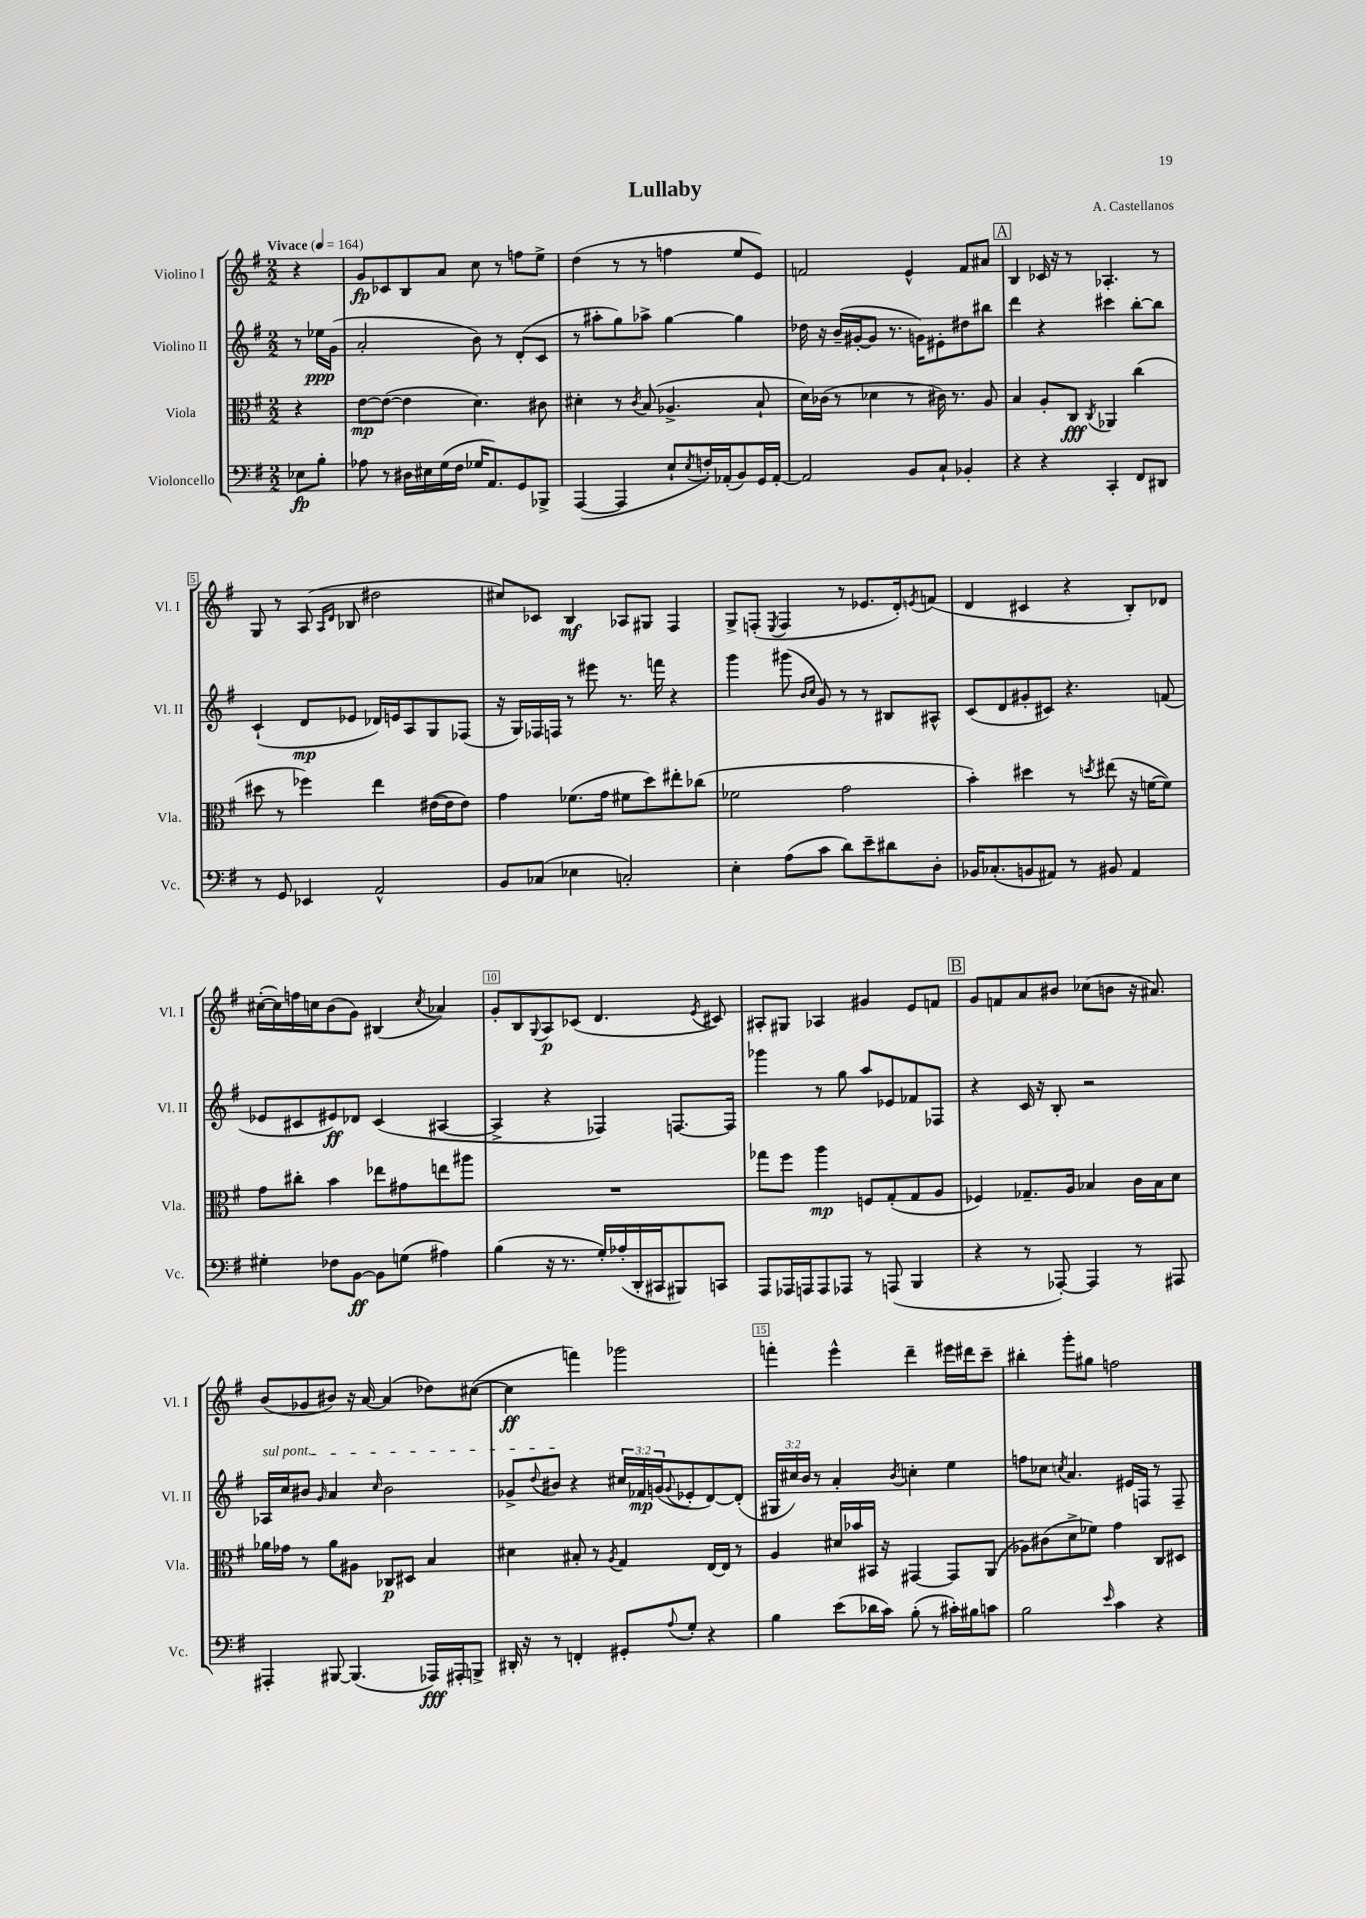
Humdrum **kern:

**kern	**kern	**kern	**kern
*staff4	*staff3	*staff2	*staff1
*clefF4	*clefC3	*clefG2	*clefG2
*k[f#]	*k[f#]	*k[f#]	*k[f#]
*M2/2	*M2/2	*M2/2	*M2/2
*MM164	*MM164	*MM164	*MM164
8E-	4r	8r	4r
8B'	.	16ee-	.
.	.	(16g	.
=	=	=	=
8A-	[8e	2a'	8g
8r	(8e_	.	8c-
16D#	4e]	.	8B
16E#	.	.	.
(16G	.	.	8a
16F#	.	.	.
16G-	4.d)	8b)	8cc
8.AA)	.	.	.
.	.	8r	8r
8GG	.	(8d'	8ff
8BBB-^	8c#	8c	8ee^
=	=	=	=
([4AAA	4d#'	8r	(4dd
.	.	8aa#'	.
4AAA]	8r	8gg)	8r
.	8qc	.	.
.	(8B	8aa-^	8r
8E`	4.A-^	[4gg	4ff
8qE	.	.	.
16F')	.	.	.
(16AA-'	.	.	.
8BB)	.	4gg]	8ee
16GG	8B`	.	8e)
[16AA-'	.	.	.
=	=	=	=
2AA-]	16d)	16dd-	2f
.	(16c-	16r	.
.	8r	(16b~	.
.	.	[16g#'	.
.	4d-	8g#]	.
.	.	8.r	.
8BB	8r	.	4e^^
.	.	16g)	.
8C`	16c#)	8e#'	.
.	8.r	.	.
4BB-'	.	8dd#	8f
.	8A	8bb#	8a#
=	=	=	=
4r	4B	4ddd	4B
4r	8A'	4r	16c-
.	.	.	16r
.	8C	.	8r
.	8qC	.	.
4CC'	4AA-	4ccc#	4.A-'
8FF#	(4cc	[8bb'	.
8DD#	.	8bb]	8r
=	=	=	=
8r	8dd#	(4c`	8G
8GG	8r	.	8r
4EE-	4ff-)	8d	(8A
.	.	.	16qqA
.	.	.	16qqd
.	.	8e-	8B-
2AA^^	4ee	16d-)	2dd#
.	.	16e	.
.	.	8A	.
.	([16e#	8G	.
.	16e#]	.	.
.	8e#)	(8F-	.
=	=	=	=
8BB	4g	16r	8cc#)
.	.	16G)	.
(8C-	.	16F-	8c-
.	.	16F	.
4E-	(8.f-	8r	4B
.	.	8eee#	.
.	16g	.	.
2C')	8f#	8.r	8A-
.	8dd)	.	8G#
.	.	16fff	.
.	8ee#'	4r	4F#
.	(8cc-	.	.
=	=	=	=
4E'	2f-	4ggg	8G^
.	.	.	(8F'
.	.	.	8qE
(8A	.	(8ggg#	4F
.	.	16qqb	.
.	.	16qqcc	.
8c	.	8g)	.
8d)	2g	8r	8r
8e~	.	8r	8.e-
8d#	.	8B#	.
.	.	.	16d')
.	.	.	8qe
8D'	.	8A#^^	(8f
=	=	=	=
16BB-	4b')	(8c	4d
(8.C-'	.	.	.
.	.	8d	.
8BB	4dd#	8g#'	4c#
8AA#)	.	8c#)	.
8r	8r	4.r	4r
.	8qdd	.	.
8BB#	(8ee#	.	.
4AA#	16r	.	8B')
.	[16f	.	.
.	8f])	(8f	8d-
=	=	=	=
4G#'	8g	8e-	([16cc#'
.	.	.	16cc#])
.	8cc#'	8c#	16ff
.	.	.	16cc
8F-	4b	8e#)	(8b
[8BB	.	8d-	8g)
8BB]	8ee-	(4c#	(4B#
(8G	8g#	.	.
.	.	.	8qcc
4A#)	8ee	[4A#	4a-)
.	8aa#	.	.
=	=	=	=
(4B	1r	4A#^]	8g'
.	.	.	8B
.	.	.	8qqG
16r	.	4r	8A
8.r	.	.	.
.	.	.	(8c-
16G')	.	4F-)	4.d
(16A-'	.	.	.
16DD'	.	.	.
16CC#	.	.	.
8BBB#)	.	[8.F	.
.	.	.	8qe
8CC	.	.	8c#)
.	.	16F]	.
=	=	=	=
8AAA	8gg-	4ggg-	8A#'
16AAA-	8ff#	.	8G#
16AAA	.	.	.
8AAA	4aa	8r	4A-
8AAA-	.	8gg	.
8r	8F	8aa	4g#
(8AAA	(8G'	8e-	.
4BBB	8G	8f-	8e
.	8A	8F-	8f
=	=	=	=
4r	4F-)	4r	8g
.	.	.	8f
8r	8.G-~	16c	8a
.	.	16r	.
[8AAA-')	.	8B'	8b#
.	16A	.	.
4AAA-]	4B-	2r	(8cc-
.	.	.	8b
8r	16c	.	16r
.	16B-	.	8.a#)
8AAA#	8d	.	.
=	=	=	=
4AAA#'	16a-	16A-	(8b
.	16g-	16cc	.
.	8r	8b#	8g-
.	.	16qqg	.
[8BBB#	8a-	4a	8b#)
(4.BBB#]	8A#	.	16r
.	.	.	[16a
.	.	16qqcc	.
.	8C-	2b#	(4a]
.	8D#	.	.
16AAA-)	4B	.	8dd-)
16AAA#'	.	.	.
8BBB^	.	.	([8cc#
=	=	=	=
16DD#'	4d#	8g-^	4cc#]
16r	.	.	.
.	.	8qqdd	.
8r	.	8b#	.
4FF'	8B#'	4r	4fff)
.	8r	.	.
.	8qA	.	.
8GG#'	4G	24cc#	2ggg-
.	.	24f-	.
.	.	(24g	.
8qqA	.	8qqg	.
8G'	.	8e-'	.
4r	[16E	[8d)	.
.	16E]	.	.
.	8r	(8d']	.
=	=	=	=
4B	4A	24G#	4fff'
.	.	24cc#)	.
.	.	24b	.
.	.	8r	.
(8e	16d#	4a'	4eee^^
.	16b-	.	.
16d-	16BB#	.	.
16c)	16r	.	.
.	.	8qb	.
(8B'	[4GG#	4cc'	4ddd~
8r	.	.	.
16c#')	8GG#]	4ee	16eee#
16B#	.	.	16ddd#
8c	(8AA	.	8ccc~
=	=	=	=
2B	8A-)	8ff	4bb#'
.	(8c#	8cc-	.
.	.	8qcc	.
.	8d^	4.a	8ggg'
.	8f-)	.	8gg#
16qqe	.	.	.
4c	4g	.	2ff
.	.	16e#	.
.	.	16F	.
4r	8C	8r	.
.	8D#	8F~	.
==	==	==	==
*-	*-	*-	*-
